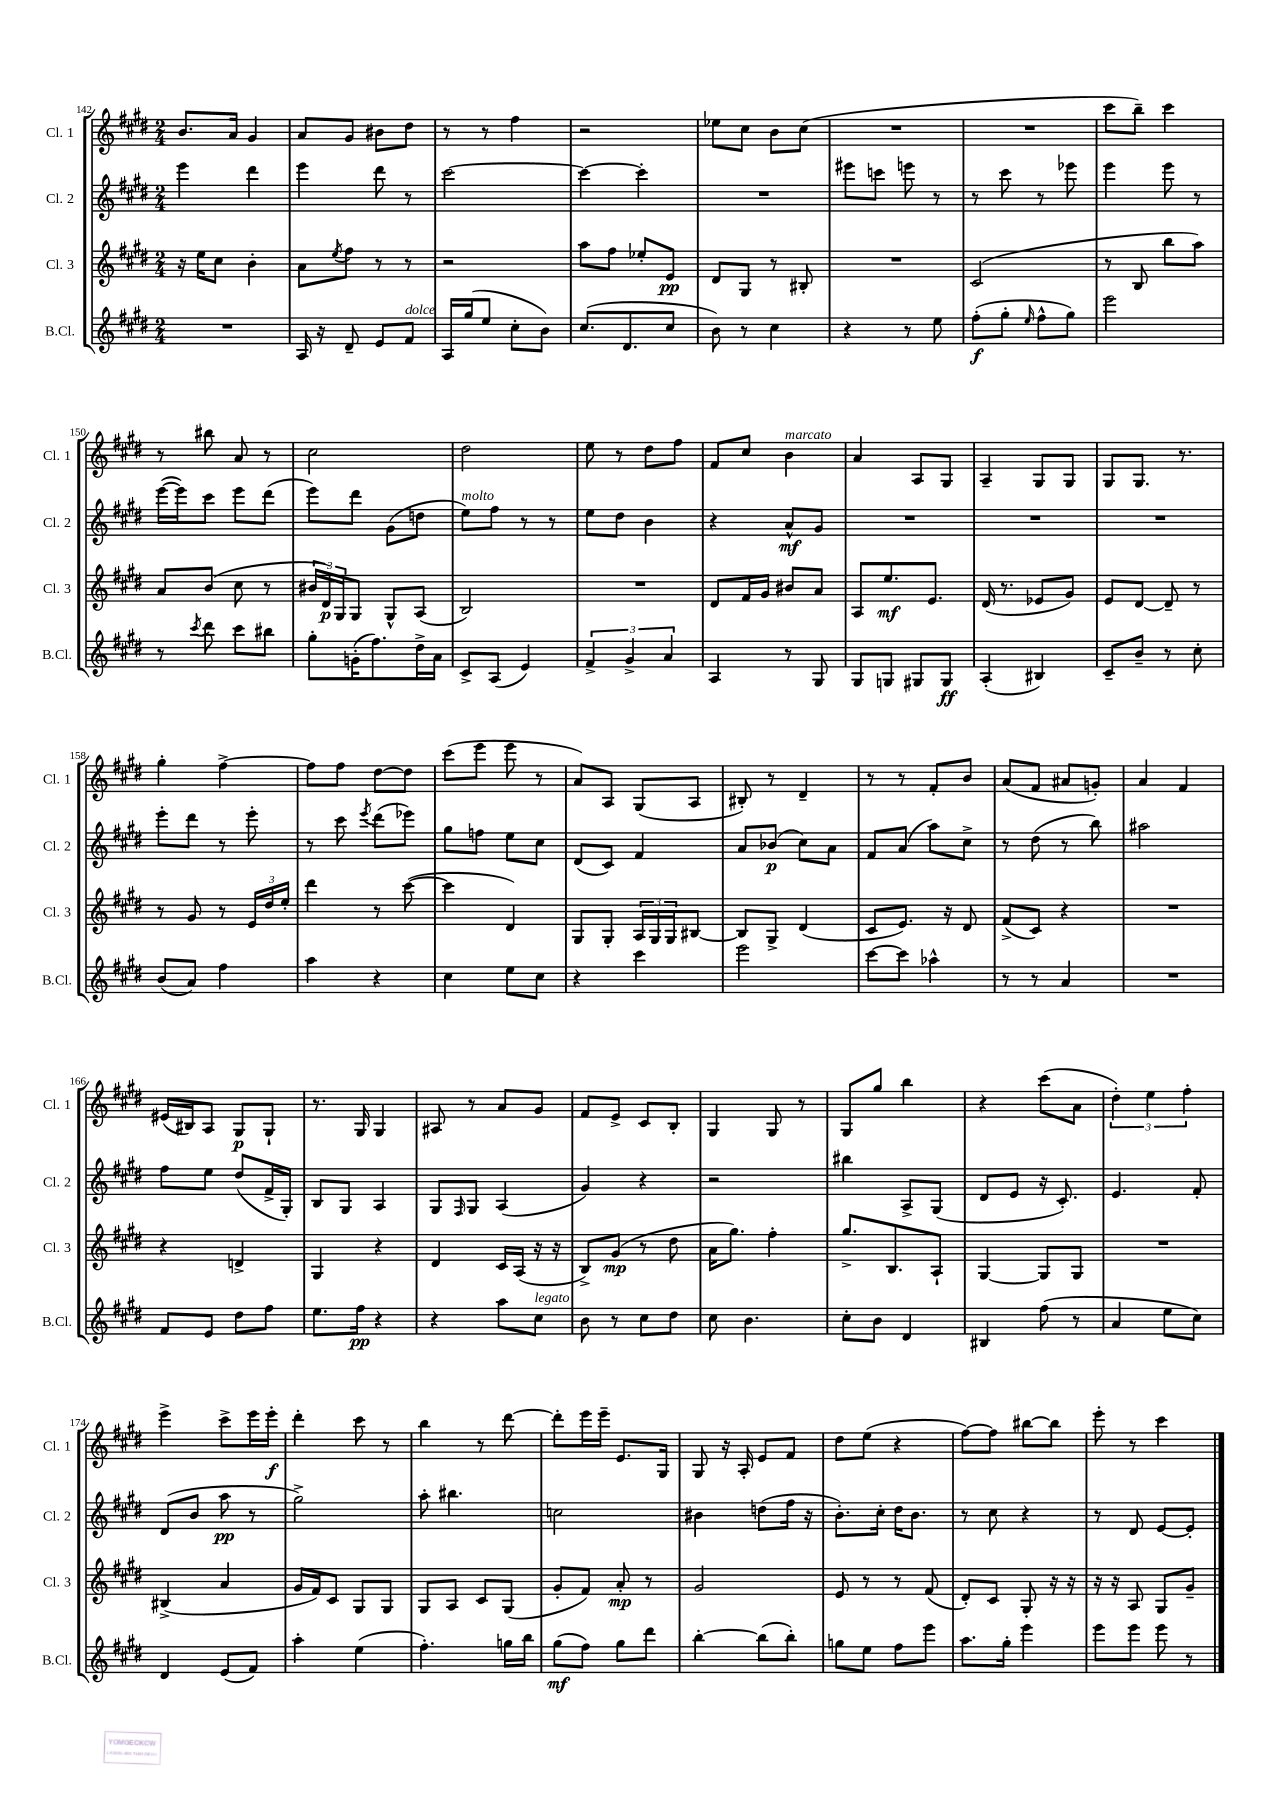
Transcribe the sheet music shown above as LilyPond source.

<<
\new StaffGroup <<
\new Staff = "s0" \with { instrumentName = "Cl. 1" shortInstrumentName = "Cl. 1" } {
    \clef treble \key e \major \numericTimeSignature \time 2/4
    b'8. a'16 gis'4 |
    a'8 gis'8 bis'8 dis''8 |
    r8 r8 fis''4 |
    r2 |
    ees''8 cis''8 b'8 cis''8( |
    R2 |
    R2 |
    cis'''8 b''8--) cis'''4 |
    r8 bis''8 a'8 r8 |
    cis''2 |
    dis''2 |
    e''8 r8 dis''8 fis''8 |
    fis'8 cis''8 b'4^\markup { \italic "marcato" } |
    a'4 a8 gis8 |
    a4-- gis8 gis8 |
    gis8 gis8. r8. |
    gis''4-. fis''4~-> |
    fis''8 fis''8 dis''8~ dis''8 |
    cis'''8( e'''8 e'''8 r8 |
    a'8) a8 gis8( a8 |
    bis8-.) r8 dis'4-- |
    r8 r8 fis'8-. b'8 |
    a'8( fis'8 ais'8 g'8-.) |
    a'4 fis'4 |
    eis'16( bis16) a8 gis8\p gis8-! |
    r8. gis16 gis4 |
    ais8 r8 a'8 gis'8 |
    fis'8 e'8-> cis'8 b8-. |
    gis4 gis8 r8 |
    gis8 gis''8 b''4 |
    r4 cis'''8( a'8 |
    \tuplet 3/2 { dis''4-.) e''4 fis''4-. } |
    e'''4-> cis'''8-> e'''16 e'''16-.\f |
    dis'''4-. cis'''8 r8 |
    b''4 r8 dis'''8~ |
    dis'''8-. e'''16 e'''16-- e'8. gis16 |
    gis8 r16 a16-. e'8 fis'8 |
    dis''8 e''8( r4 |
    fis''8~) fis''8 bis''8~ bis''8 |
    e'''8-. r8 cis'''4 \bar "|." |
}
\new Staff = "s1" \with { instrumentName = "Cl. 2" shortInstrumentName = "Cl. 2" } {
    \clef treble \key e \major \numericTimeSignature \time 2/4
    e'''4 dis'''4 |
    e'''4 dis'''8 r8 |
    cis'''2~ |
    cis'''4~ cis'''4-. |
    R2 |
    eis'''8 c'''8 e'''8 r8 |
    r8 cis'''8 r8 ees'''8 |
    e'''4 e'''8 r8 |
    e'''16~( e'''16) cis'''8 e'''8 dis'''8( |
    e'''8) dis'''8 gis'8( d''8 |
    e''8^\markup { \italic "molto" }) fis''8 r8 r8 |
    e''8 dis''8 b'4 |
    r4 a'8-^\mf gis'8 |
    R2 |
    R2 |
    R2 |
    e'''8-. dis'''8 r8 e'''8-. |
    r8 cis'''8 \acciaccatura { e'''8 } dis'''8( ees'''8) |
    gis''8 f''8 e''8 cis''8 |
    dis'8( cis'8) fis'4 |
    a'8 bes'8\p( cis''8) a'8 |
    fis'8 a'8( a''8) cis''8-> |
    r8 dis''8( r8 b''8) |
    ais''2 |
    fis''8 e''8 dis''8( fis'16-> gis16-.) |
    b8 gis8 a4 |
    gis8 \grace { fis16 } gis8 a4( |
    gis'4) r4 |
    r2 |
    bis''4 a8-> gis8( |
    dis'8 e'8 r16 cis'8.-.) |
    e'4. fis'8-. |
    dis'8( b'8 a''8\pp r8 |
    gis''2->) |
    a''8-. bis''4. |
    c''2 |
    bis'4 d''8( fis''16 r16 |
    b'8.-.) cis''16-. dis''16 b'8. |
    r8 cis''8 r4 |
    r8 dis'8 e'8~ e'8-. \bar "|." |
}
\new Staff = "s2" \with { instrumentName = "Cl. 3" shortInstrumentName = "Cl. 3" } {
    \clef treble \key e \major \numericTimeSignature \time 2/4
    r16 e''16 cis''8 b'4-. |
    a'8 \acciaccatura { e''8 } fis''8 r8 r8 |
    r2 |
    a''8 fis''8 ees''8-. e'8\pp |
    dis'8 gis8 r8 bis8-. |
    R2 |
    cis'2( |
    r8 b8 b''8 a''8) |
    a'8 b'8( cis''8 r8 |
    \tuplet 3/2 { bis'16 dis'16\p) gis16 } gis8 gis8-^ a8( |
    b2) |
    R2 |
    dis'8 fis'16 gis'16 bis'8 a'8 |
    a8 e''8.\mf e'8. |
    dis'16( r8. ees'8 gis'8) |
    e'8 dis'8~ dis'8-- r8 |
    r8 gis'8 r8 \tuplet 3/2 { e'16 dis''16 e''16-. } |
    dis'''4 r8 cis'''8~( |
    cis'''4 dis'4) |
    gis8 gis8-. \tuplet 3/2 { a16 gis16 gis16 } bis8~ |
    bis8 gis8-> dis'4( |
    cis'8 e'8.) r16 dis'8 |
    fis'8->( cis'8) r4 |
    R2 |
    r4 d'4-> |
    gis4 r4 |
    dis'4 cis'16 a16( r16 r16 |
    b8->) gis'8\mp( r8 dis''8 |
    a'16 gis''8.) fis''4-. |
    gis''8.-> b8. a8-! |
    gis4~ gis8 gis8 |
    R2 |
    bis4->( a'4 |
    gis'16 fis'16) cis'8 gis8 gis8 |
    gis8 a8 cis'8 gis8( |
    gis'8-. fis'8) a'8-.\mp r8 |
    gis'2 |
    e'8 r8 r8 fis'8( |
    dis'8-.) cis'8 gis8-. r16 r16 |
    r16 r16 a8 gis8 gis'8-- \bar "|." |
}
\new Staff = "s3" \with { instrumentName = "B.Cl." shortInstrumentName = "B.Cl." } {
    \clef treble \key e \major \numericTimeSignature \time 2/4
    R2 |
    a16 r16 dis'8-- e'8 fis'8^\markup { \italic "dolce" } |
    a16 gis''16( e''8 cis''8-. b'8) |
    cis''8.( dis'8. cis''8 |
    b'8) r8 cis''4 |
    r4 r8 e''8 |
    fis''8-.\f( gis''8-. \grace { e''16 } fis''8-^ gis''8) |
    e'''2 |
    r8 \acciaccatura { cis'''8 } dis'''8 cis'''8 bis''8 |
    gis''8-. g'16-.( fis''8.) dis''16-> a'16 |
    cis'8-> a8( e'4) |
    \tuplet 3/2 { fis'4-> gis'4-> a'4 } |
    a4 r8 gis8 |
    gis8 g8 gis8 gis8\ff |
    a4-.( bis4) |
    cis'8-- b'8-- r8 cis''8-. |
    b'8( a'8) fis''4 |
    a''4 r4 |
    cis''4 e''8 cis''8 |
    r4 cis'''4 |
    e'''2 |
    cis'''8~ cis'''8 aes''4-^ |
    r8 r8 a'4 |
    R2 |
    fis'8 e'8 dis''8 fis''8 |
    e''8. fis''16\pp r4 |
    r4 a''8 cis''8^\markup { \italic "legato" } |
    b'8 r8 cis''8 dis''8 |
    cis''8 b'4. |
    cis''8-. b'8 dis'4 |
    bis4 fis''8( r8 |
    a'4 e''8 cis''8) |
    dis'4 e'8( fis'8) |
    a''4-. e''4( |
    fis''4.-.) g''16 b''16 |
    gis''8\mf( fis''8) gis''8 dis'''8 |
    b''4~-. b''8( b''8-.) |
    g''8 e''8 fis''8 e'''8 |
    a''8. gis''16-. e'''4 |
    e'''8 e'''8 e'''8 r8 \bar "|." |
}
>>
>>
\layout { \context { \Score currentBarNumber = #142 } }
